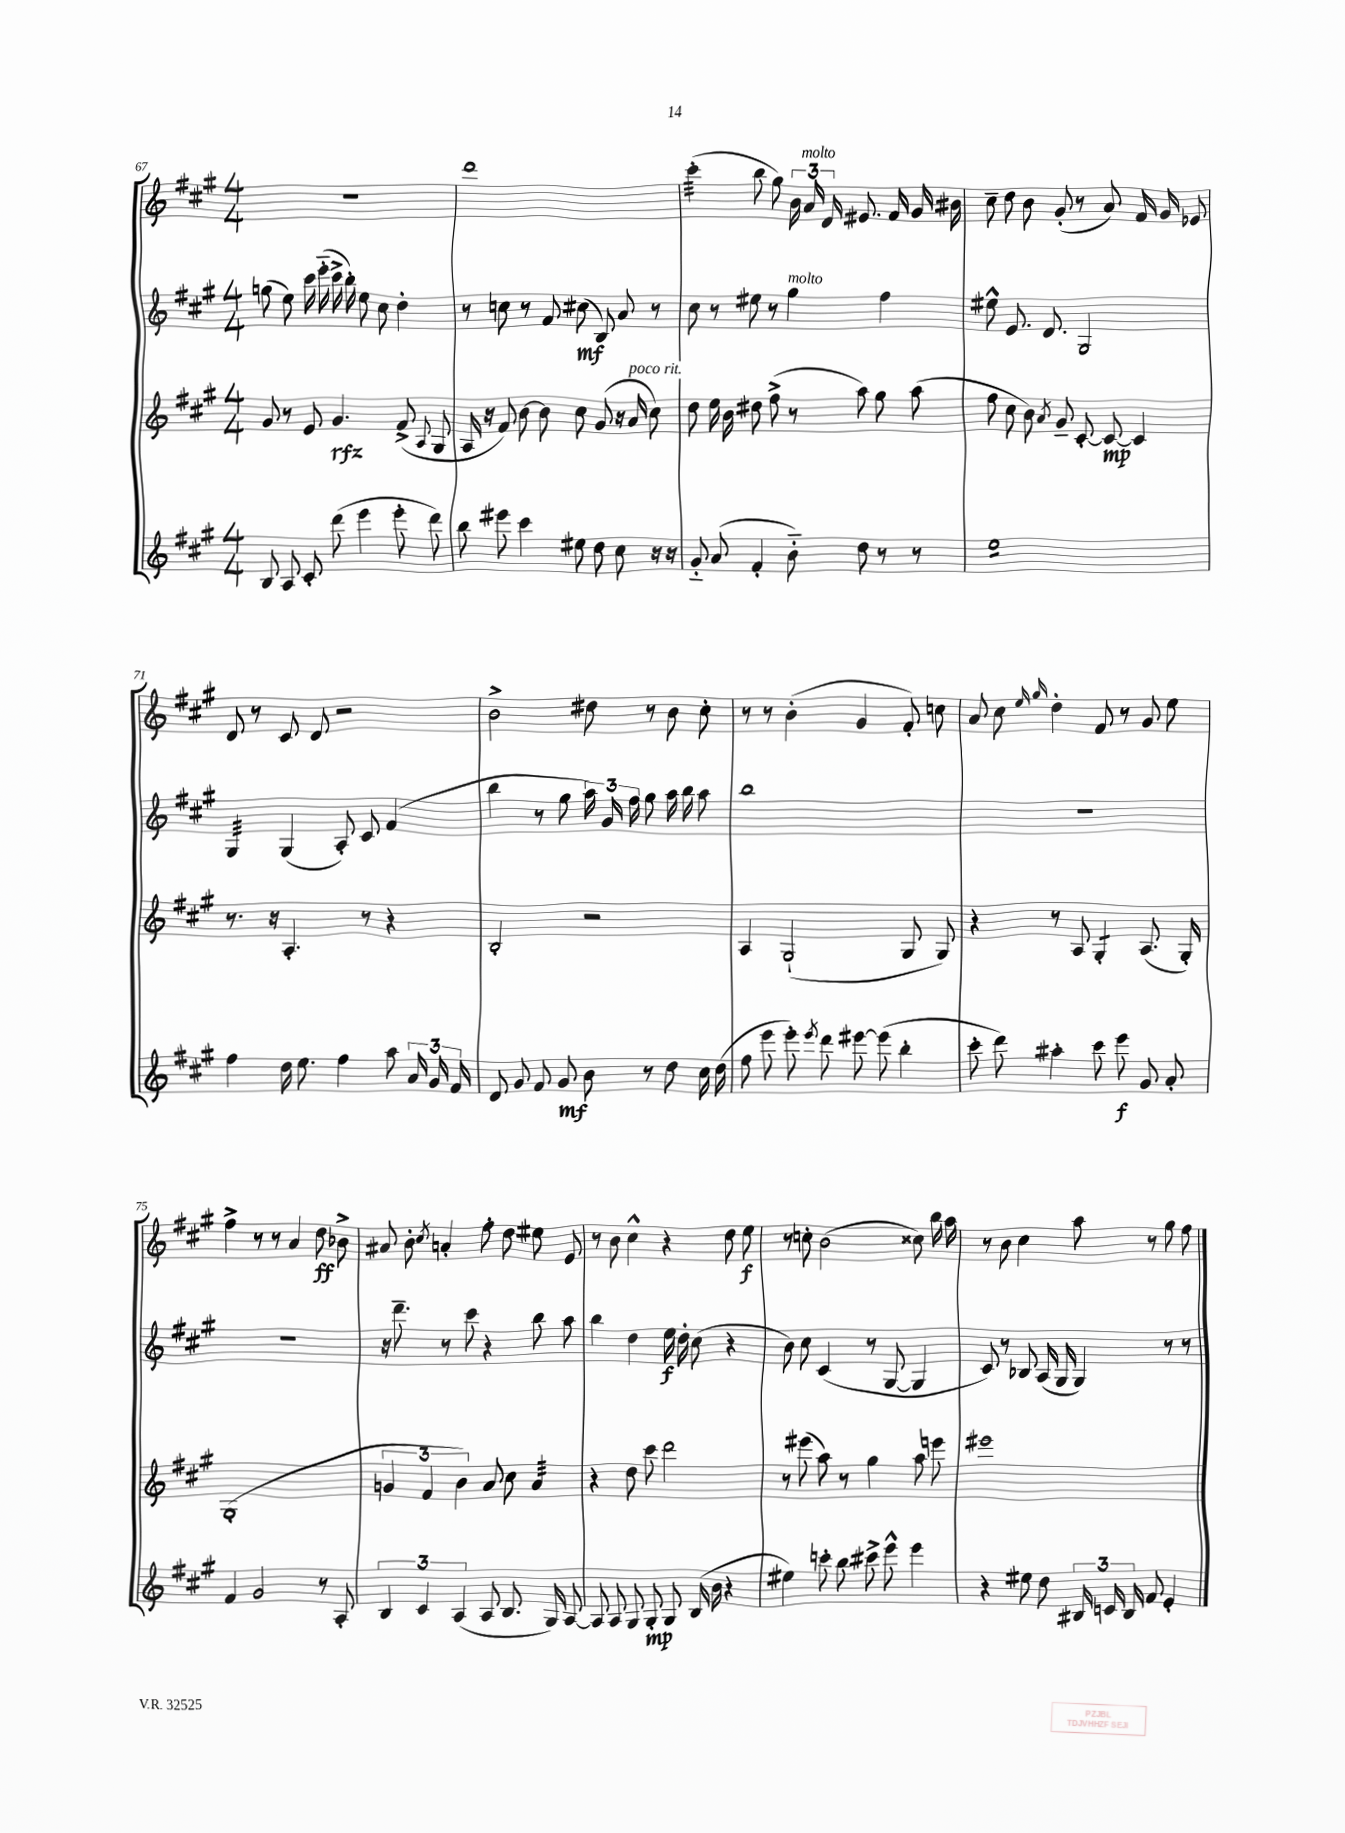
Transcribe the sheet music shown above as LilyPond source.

<<
\new StaffGroup <<
\new Staff = "s0" {
    \clef treble \key a \major \numericTimeSignature \time 4/4
    \autoBeamOff R1 |
    d'''1 |
    cis'''4:32-.( b''8 gis''8) \tuplet 3/2 { b'16 a'16^\markup { \italic "molto" } d'16 } eis'8. fis'16 gis'16 bis'16 |
    cis''8-- d''8 b'8 gis'8-.( r8 a'8) fis'16 gis'16 ees'8 |
    d'8 r8 cis'8 d'8 r2 |
    b'2-> dis''8 r8 b'8 cis''8-. |
    r8 r8 b'4-.( gis'4 fis'8-.) c''8 |
    a'8 cis''8 \grace { e''16 gis''16 } d''4-. fis'8 r8 gis'8 e''8 |
    fis''4-> r8 r8 a'4 d''8\ff bes'8-> |
    ais'8 b'8-. \acciaccatura { cis''8 } a'4-. fis''8-. d''8 eis''8 e'8 |
    r8 b'8 cis''4-^ r4 d''8 e''8\f |
    r8 c''8-. b'2( cisis''8) b''16 a''16 |
    r8 b'8 cis''4 a''8 r8 gis''8 fis''8 \bar "|." |
}
\new Staff = "s1" {
    \clef treble \key a \major \numericTimeSignature \time 4/4
    \autoBeamOff g''8( e''8) cis'''16 e'''16-_( cis'''16-> b''16-.) e''8 cis''8 d''4-. |
    r8 c''8 r8 fis'8 cis''8\mf( b8) a'8 r8 |
    cis''8 r8 eis''8 r8 gis''4^\markup { \italic "molto" } fis''4 |
    eis''8-^ e'8. d'8. gis2 |
    gis4:32 gis4( a8-.) cis'8 fis'4( |
    b''4 r8 gis''8 \tuplet 3/2 { a''16) gis'16 fis''16 } gis''8 a''16 b''16 a''8 |
    b''1 |
    R1 |
    R1 |
    r16 d'''8.-- r8 cis'''8 r4 b''8 a''8 |
    b''4 d''4 e''16\f d''16-. cis''8( r4 |
    b'8) cis''8 cis'4( r8 gis8~ gis4 |
    cis'8) r8 bes8 a16( gis16 gis4) r8 r8 \bar "|." |
}
\new Staff = "s2" {
    \clef treble \key a \major \numericTimeSignature \time 4/4
    \autoBeamOff gis'8 r8 e'8 gis'4.\rfz fis'8->( \appoggiatura { a8 } gis8 |
    a16 r16 fis'8) b'8~ b'8 cis''8 gis'8( r16 a'16^\markup { \italic "poco rit." } cis''8) |
    d''8 e''16 b'16 dis''8 fis''8->( r8 a''8) gis''8 a''8( |
    fis''8 cis''8 b'8) \acciaccatura { a'8 } gis'8-- cis'8~-. cis'8~\mp cis'4 |
    r8. r16 a4.-. r8 r4 |
    b2-. r2 |
    a4 gis2-!( gis8 gis8) |
    r4 r8 a8 gis4:8-. a8.( gis16-.) |
    gis1-.( |
    \tuplet 3/2 { g'4 fis'4 b'4) } a'8 cis''8 a'4:32 |
    r4 d''8 cis'''8 d'''2 |
    r8 eis'''8( a''8) r8 gis''4 a''8 e'''8 |
    eis'''1 \bar "|." |
}
\new Staff = "s3" {
    \clef treble \key a \major \numericTimeSignature \time 4/4
    \autoBeamOff b8 a8 cis'8-. d'''8( e'''4 e'''8-. d'''8) |
    b''8 eis'''8 cis'''4 eis''8 d''8 cis''8 r16 r16 |
    gis'8-_ a'8( fis'4-. b'8-_) d''8 r8 r8 |
    e''1:8 |
    fis''4 d''16 e''8. fis''4 a''8 \tuplet 3/2 { a'16 gis'16 fis'16 } |
    d'8 gis'8 fis'8 gis'8\mf b'8 r8 d''8 cis''16 d''16( |
    fis''8 e'''8 e'''8-.) \acciaccatura { e'''8 } d'''8 eis'''8~ eis'''8( b''4-. |
    cis'''8-. d'''8) ais''4-. cis'''8 e'''8\f gis'8 a'8-. |
    fis'4 gis'2 r8 a8-. |
    \tuplet 3/2 { b4 cis'4 a4( } a8 b8. gis16) a8~ |
    a8 a8 gis8 gis8-.\mp gis8 b16( b'16 r4 |
    eis''4) c'''8-. b''8 cis'''8-> e'''8-^ e'''4 |
    r4 eis''8 d''8 \tuplet 3/2 { bis16 c'16 bis16 } fis'8 e'4-. \bar "|." |
}
>>
>>
\layout { \context { \Score currentBarNumber = #67 } }
